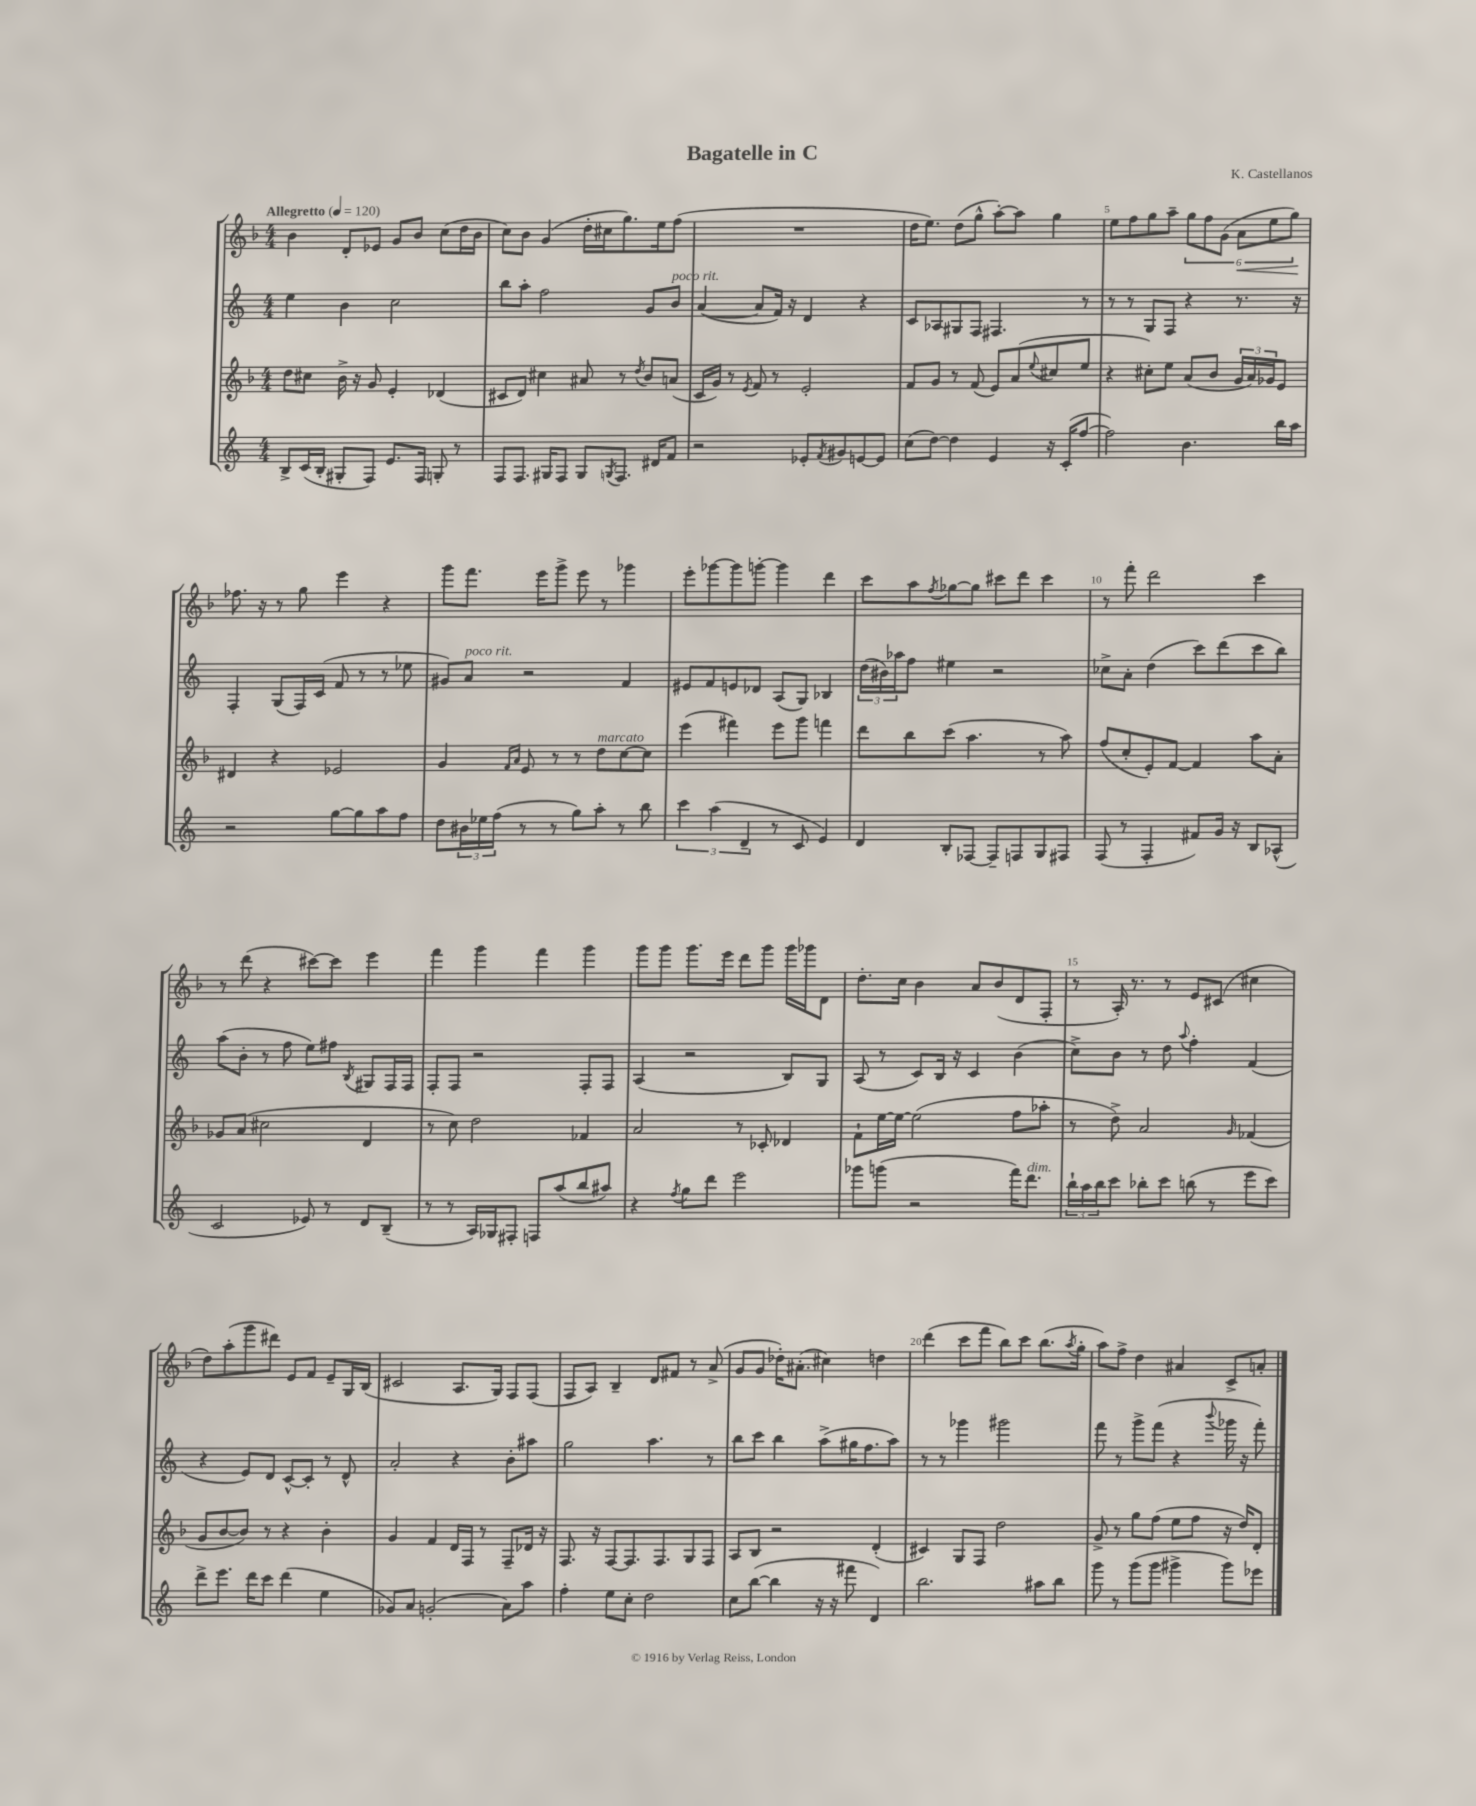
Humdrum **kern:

**kern	**kern	**kern	**kern	**dynam
*part4	*part3	*part2	*part1	*part1
*staff4	*staff3	*staff2	*staff1	*staff1
*clefG2	*clefG2	*clefG2	*clefG2	*
*k[]	*k[b-]	*k[]	*k[b-]	*
*M4/4	*M4/4	*M4/4	*M4/4	*
*MM120	*MM120	*MM120	*MM120	*
=1	=1	=1	=1	=1
!	!	!	!LO:TX:a:B:t=Allegretto	!
8B^/L	8dd\L	4ee\	4b-\	.
(16c/L	8cc#X\J	.	.	.
16B'/JJ	.	.	.	.
8G#X'/L	16b-^\	4b\	8d'/L	.
.	16r	.	.	.
8F/J)	8g/	.	8e-X/J	.
8.e/L	4e'/	2cc\	8g/L	.
.	.	.	8b-/J	.
16F/Jk	.	.	.	.
8Gn'/	(4d-X/	.	(8cc\L	.
8r	.	.	16dd\L	.
.	.	.	16b-\JJ	.
=2	=2	=2	=2	=2
8F/L	8c#X/L	8bb\L	8cc\L)	.
8.F/J	8d/J)	8aa'\J	8b-\J	.
.	4cc#X\	2ff\	(4g/	.
16G#X/KL	.	.	.	.
8F/J	.	.	.	.
8G#/L	8a#X/	.	16dd'\LL	.
.	.	.	16cc#X\J	.
8qGn/	.	.	.	.
8.F/J	8r	.	8.gg\)	.
.	8qdd/	.	.	.
.	8b-/L	8g/L	.	.
16d#X/KL	.	.	16ee\k	.
!	!	!LO:TX:a:i:t=poco rit.	!	!
8f/J	(8an/J	8b/J	(8ff\J	.
=3	=3	=3	=3	=3
2r	16c/LL	([4a/	1r	.
.	16g/JJ)	.	.	.
.	8r	.	.	.
.	8qe/	.	.	.
.	8f/	8a/L]	.	.
.	8r	16f/Jk)	.	.
.	.	16r	.	.
8e-X'/L	2e'/	4d/	.	.
8qf/	.	.	.	.
8g#X/	.	.	.	.
[8en/	.	4r	.	.
8e/J]	.	.	.	.
=4	=4	=4	=4	=4
(8cc\L	8f/L	8c/L	16dd\KL	.
.	.	.	8.ee\J)	.
[8dd\J)	8g/J	8A-X/	.	.
4dd\]	8r	8G#X/	(8dd\L	.
.	(8f/	8F/J	8gg^^\J	.
4e/	8e/L)	4.F#X/	[8aa'\L)	.
.	(8a/	.	8aa\J]	.
.	8qqee/	.	.	.
16r	8cc#X/	.	4gg\	.
(16c'/KL	.	.	.	.
[8ff/J	8ee/J	8r	.	.
=5	=5	=5	=5	=5
2ff\])	4r	8r	8ee\L	.
.	.	8r	8ff\	.
.	8cc#X'\L)	8G/L	8gg\	.
.	8ee\J	8F/J	8aa~\J	.
4.b\	(8a/L	4r	12gg\L	.
.	.	.	12ff\	.
.	8b-/J	.	.	.
.	.	.	(12g\J	.
!	!	!	!	!LO:HP:b
.	24g/LL	8.r	12a\L	<
.	24a/)	.	.	.
.	24g-X/J	.	12ee\	.
16bb\LL	8e/J	.	.	.
.	.	.	12gg\J)	.
16aa\JJ	.	16r	.	.
.	.	.	.	[
!!LO:LB:g=z
=6	=6	=6	=6	=6
2r	4d#X/	4F'/	8.ff-X\	.
.	.	.	16r	.
.	4r	(8G/L	8r	.
.	.	16F/L)	8gg\	.
.	.	(16c/JJ	.	.
[8gg\L	2e-X/	8f/	4eee\	.
8gg\]	.	8r	.	.
8aa\	.	8r	4r	.
8ff\J	.	8ee-X\	.	.
=7	=7	=7	=7	=7
8dd\L	4g/	8g#X/L)	8ggg\L	.
!	!	!LO:TX:a:i:t=poco rit.	!	!
24b#X\L	.	8a/J	8.fff\J	.
24ee-X\	.	.	.	.
(24ff\JJ	.	.	.	.
.	16qqf/LL	.	.	.
.	16qqa/JJ	.	.	.
8r	8e/	2r	.	.
.	.	.	16eee\KL	.
8r	8r	.	8ggg^\J	.
8gg\L)	8r	.	8eee\	.
!	!LO:TX:a:i:t=marcato	!	!	!
8aa'\J	8dd\L	.	8r	.
8r	[8cc\	4f/	4ggg-X\	.
8bb\	8cc\J]	.	.	.
=8	=8	=8	=8	=8
6ccc\	(4eee\	8e#X/L	8eee'\L	.
.	.	8f/	[8ggg-X\	.
(6aa\	.	.	.	.
.	4fff#X\)	8en/	8ggg-\]	.
6d~/	.	.	.	.
.	.	8d-X/J	[8gggn'\J	.
8r	8eee\L	(8A/L	4ggg\]	.
8c/	8ggg\J	8G/J)	.	.
4e/)	4fffn\	4B-X/	4ddd\	.
=9	=9	=9	=9	=9
4d/	8ddd\L	(24dd\LL	8ccc\L	.
.	.	24b#X\)	.	.
.	.	24aa-X\J	.	.
.	8bb-\	8ff\J	8aa\	.
.	.	.	8qff/	.
8B'/L	(8ccc\J	4ee#X\	[8gg-X\	.
[8F-X/J	4.aa\	.	8gg-\J]	.
8F-~/L]	.	2r	8ccc#X\L	.
8Fn/	.	.	8ddd\J	.
8G/	8r	.	4ccc#\	.
8F#X/J	8aa\)	.	.	.
=10	=10	=10	=10	=10
(8F/	(8ff/L	8cc-X^\L	8r	.
8r	8cc'/	8a'\J	8fff'\	.
4F'/	8e'/)	(4dd\	2ddd\	.
.	[8f/J	.	.	.
8f#X/L)	4f/]	8ccc\L)	.	.
16g/Jk	.	(8ddd\	.	.
16r	.	.	.	.
8B/L	8aa\L	8ccc\	4ccc\	.
(8A-X^^/J	8a'\J	8bb\J)	.	.
!!LO:LB:g=z
=11	=11	=11	=11	=11
2c/	8g-X/L	(8aa\L	8r	.
.	(8a/J	8b'\J	(8ddd\	.
.	2cc#X\	8r	4r	.
.	.	8ff\	.	.
8e-X/)	.	8ee\L)	[8ccc#X\L)	.
8r	.	8ff#X\J	8ccc#\J]	.
.	.	8qB/	.	.
8d/L	4d/	8G#X/L	4eee\	.
(8B~/J	.	16F/L	.	.
.	.	16F/JJ	.	.
=12	=12	=12	=12	=12
8r	8r	8F'/L	4fff\	.
8r	8cc\)	8F/J	.	.
16A/LL)	2dd\	2r	4ggg\	.
16G-X/J	.	.	.	.
8F#X'/J	.	.	.	.
8Fn/L	.	.	4fff\	.
(8aa/	.	.	.	.
8bb/	4f-X/	8F'/L	4ggg\	.
8aa#X/J)	.	8F/J	.	.
=13	=13	=13	=13	=13
4r	2a/	(4A/	8ggg\L	.
.	.	.	8ggg\J	.
8qff/	.	.	.	.
8gg\L	.	2r	8.ggg\L	.
8ddd\J	.	.	.	.
.	.	.	16eee\Jk	.
2eee\	8r	.	8ddd\L	.
.	8c-X'/	.	8ggg\J	.
.	4d-X/	8B/L)	16ggg\LL	.
.	.	.	16ggg-X\J	.
.	.	8G/J	8d\J	.
=14	=14	=14	=14	=14
8ggg-X\L	8f`\L	(8A/	8.dd'\L	.
(8gggn\J	[16ee\L	8r	.	.
.	16ee\JJ_	.	16cc\Jk	.
2r	(2ee\]	8c/L)	4b-\	.
.	.	16B/Jk	.	.
.	.	16r	.	.
.	.	4c/	8a/L	.
.	.	.	(8b-/	.
16fff\KL)	8ff\L	(4b\	8d/	.
!LO:TX:a:i:t=dim.	!	!	!	!
8.ddd\J	.	.	.	.
.	8aa-X'\J	.	8F'/J	.
=15	=15	=15	=15	=15
24bb`\LL	8r	8cc^\L)	8r	.
24aa\	.	.	.	.
24bb\J	.	.	.	.
8ccc\J	8dd^\)	8b\J	16A'/)	.
.	.	.	8.r	.
8bb-X'\L	2a/	8r	.	.
8ccc\J	.	8dd\	8r	.
.	.	8qqaa/	.	.
(8bbn\	.	4ff'\	8e/L	.
8r	.	.	(8c#X/J	.
.	16qqg/	.	.	.
8eee\L	(4f-X/	(4f/	4cc#X\	.
8ccc\J)	.	.	.	.
!!LO:LB:g=z
=16	=16	=16	=16	=16
8ddd^\L	8g/L	4r	8dd\L)	.
8.eee\J	[8b-/	.	(8aa'\	.
.	8b-/J])	8e/L)	8ggg\	.
16ddd\KL	.	.	.	.
8ccc\J	8r	8d/J	8ddd#X\J)	.
(4ddd\	4r	[8c^^/L	8e/L	.
.	.	8c'/J]	8f/J	.
4ee\	4b-'\	8r	8e~/L	.
.	.	8d^^/	16G/L	.
.	.	.	(16B-/JJ	.
=17	=17	=17	=17	=17
8g-X/L)	4g/	2a'/	2c#X/	.
8a/J	.	.	.	.
(2gn'/	4f/	.	.	.
.	16d/LL	4r	8.A/L	.
.	16F/JJ	.	.	.
.	8r	.	.	.
.	.	.	16G/Jk)	.
8a\L)	8F~/L	8b'\L	8F/L	.
8aa\J	16d-X/Jk	8aa#X\J	(8F/J	.
.	16r	.	.	.
=18	=18	=18	=18	=18
4ff'\	8.F/	2gg\	8F/L	.
.	.	.	8A/J)	.
.	16r	.	.	.
8ee\L	[8F/L	.	4B-~/	.
8cc'\J	8.F/]	.	.	.
2dd\	.	4.aa\	8d/L	.
.	8.F/	.	.	.
.	.	.	8f#X/J	.
.	8G/	.	8r	.
.	8F/J	8r	(8a^/	.
=19	=19	=19	=19	=19
8cc\L	8A/L	8bb\L	8g/L	.
([8bb\J	8B-/J	8ccc\J	8g/J	.
4bb\]	2r	4bb\	16dd-X'\KL)	.
.	.	.	(8.a#X'\J	.
16r	.	(8aa^\L	4cc#X\)	.
16r	.	.	.	.
8fff#X\	.	16gg#X\K	.	.
.	.	8.ff\	.	.
4d/)	(4d'/	.	4ddn\	.
.	.	8aa\J)	.	.
=20	=20	=20	=20	=20
2.bb\	4c#X/)	8r	(4ddd\	.
.	.	8r	.	.
.	8G/L	4ggg-X\	8ccc\L	.
.	8F/J	.	8fff\J	.
.	2dd\	2ggg#X\	8bb-\L)	.
.	.	.	8ccc\J	.
8aa#X\L	.	.	(8.bb-\L	.
8bb\J	.	.	.	.
.	.	.	8qaa/	.
.	.	.	16gg'\Jk	.
=21	=21	=21	=21	=21
8ggg\	8g^/	8fff\	8aa\L)	.
8r	8r	8r	8ff^\J	.
(8ggg\L	8gg\L	8ggg^\L	4dd\	.
8ggg\J	(8ff\J	(8fff\J	.	.
4ggg#X^\	8ee\L	4r	4a#X/	.
.	8ff\J	.	.	.
.	.	8qqbbb/	.	.
8ggg#\L)	16r	16ggg-X\	8c^/L	.
.	16dd/KL)	16r	.	.
8eee-X\J	8d'/J	8fff'\)	8an'/J	.
==	==	==	==	==
*-	*-	*-	*-	*-
